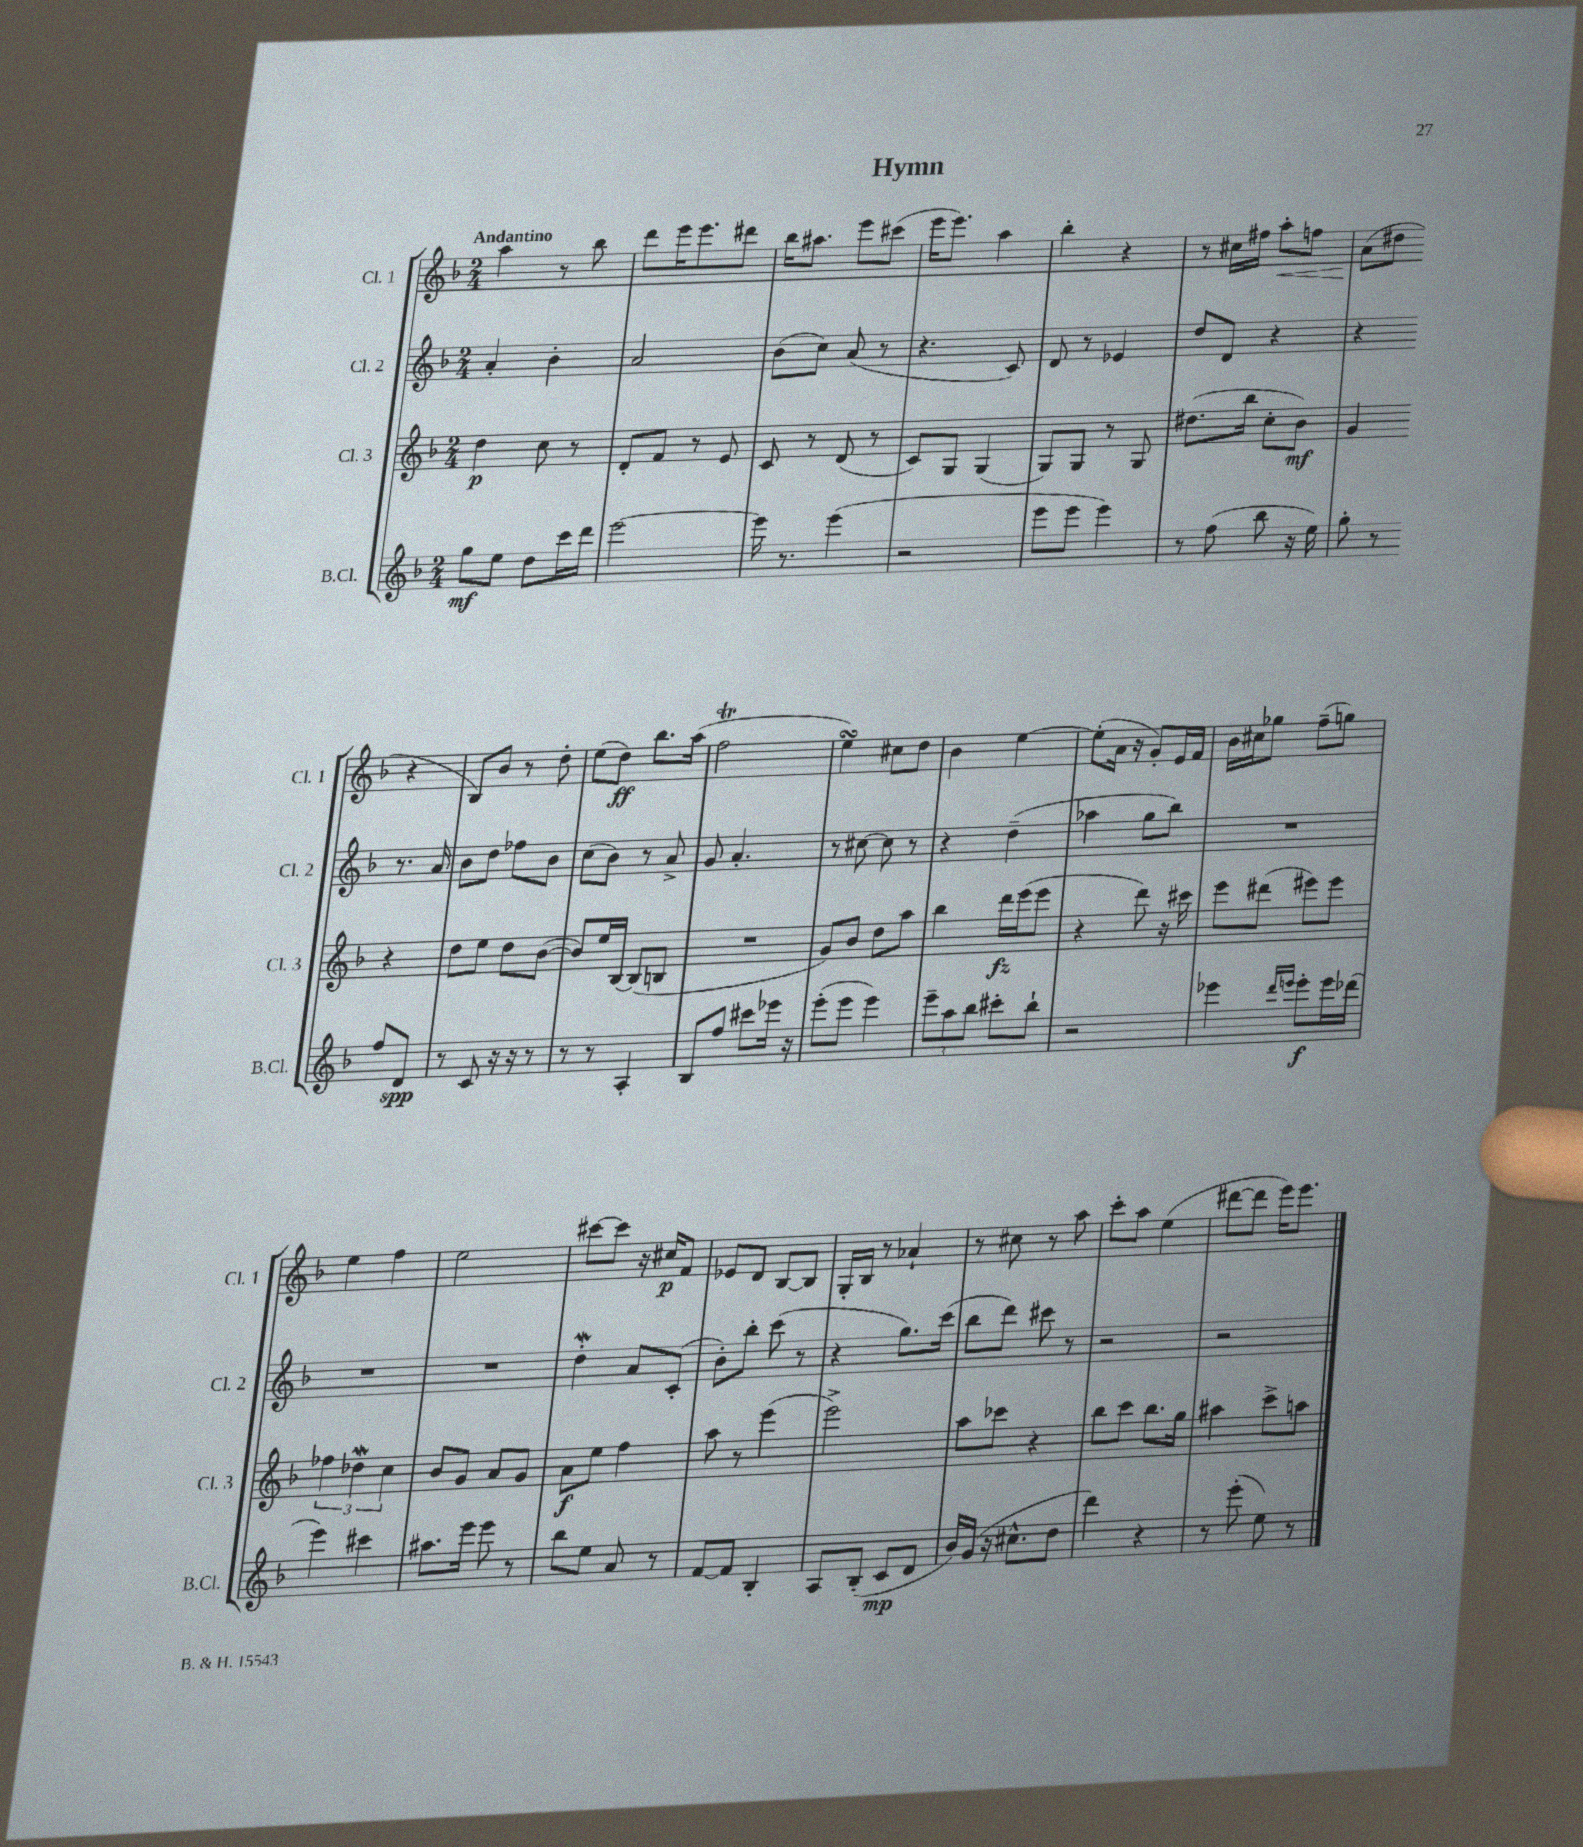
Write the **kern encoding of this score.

**kern	**kern	**kern	**kern
*staff4	*staff3	*staff2	*staff1
*clefG2	*clefG2	*clefG2	*clefG2
*k[b-]	*k[b-]	*k[b-]	*k[b-]
*M2/4	*M2/4	*M2/4	*M2/4
8gg	4dd	4a'	4aa
8ee	.	.	.
8dd	8cc	4b-'	8r
16ccc	8r	.	8bb-
16ddd	.	.	.
=	=	=	=
[2eee	8d'	2a	8ddd
.	8f	.	16eee
.	.	.	8.eee
.	8r	.	.
.	8e	.	8ddd#
=	=	=	=
16eee]	8c	(8b-	16bb-
8.r	.	.	8.aa#
.	8r	8cc)	.
(4eee	(8d	(8a	8eee
.	8r	8r	(8ccc#
=	=	=	=
2r	8c)	4.r	16eee
.	.	.	8.eee)
.	8G	.	.
.	(4G	.	4aa
.	.	8c)	.
=	=	=	=
8eee	8G)	8d	4bb-'
8eee	8G	8r	.
4eee)	8r	4e-	4r
.	8G	.	.
=	=	=	=
8r	(8.dd#	8dd	8r
(8ff	.	8d	16cc#
.	16bb-	.	16ff#
8bb-	8cc'	4r	8aa'
16r	8b-)	.	8ff
16ee)	.	.	.
=	=	=	=
8gg'	4g	4r	(8a
8r	.	.	8dd#
8ff	4r	8.r	4r
8d	.	.	.
.	.	16a	.
=	=	=	=
8r	8dd	8b-	8B-)
8c	8ee	8dd	8b-
16r	8dd	8ff-	8r
16r	.	.	.
8r	([8b-	8b-	8dd'
=	=	=	=
8r	8b-])	(8cc	(8ee
8r	16ee	8b-)	8dd)
.	[16B-	.	.
4A'	(8B-]	8r	8.bb-
.	8B	8a^	.
.	.	.	(16aa
=	=	=	=
8B-	2r	8g	2ff
8ff	.	4.a'	.
8ccc#	.	.	.
16eee-	.	.	.
16r	.	.	.
=	=	=	=
(8eee'	8g)	8r	4ee)
8eee	8b-	[8cc#	.
4eee)	8dd	8cc#]	8cc#
.	8aa	8r	8dd
=	=	=	=
12eee~	4bb-	4r	4b-
12aa	.	.	.
12bb-	.	.	.
8ccc#'	16ddd	(4dd~	[4ee
.	(16eee	.	.
8bb-`	8eee	.	.
=	=	=	=
2r	4r	4aa-	(8ee']
.	.	.	16a
.	.	.	16r
.	8ddd)	8gg	8g')
.	16r	8bb-)	16e
.	16ccc#	.	16f
=	=	=	=
4eee-	8eee	2r	16b-
.	.	.	16cc#
.	(8ddd#	.	8gg-
16qqddd	.	.	.
16qqeee	.	.	.
8eee'	8eee#)	.	(8ff~
16eee	8eee#	.	8gg)
(16ddd-	.	.	.
=	=	=	=
4eee)	6ff-	2r	4ee
.	6dd-	.	.
4ccc#	.	.	4ff
.	6cc	.	.
=	=	=	=
8.aa#	8b-	2r	2ee
.	8g	.	.
16eee	.	.	.
8eee	8a	.	.
8r	8g	.	.
=	=	=	=
8bb-	8a	4dd'	[8ccc#
8ee	8ee	.	8ccc#]
8a	4ff	8a	16r
.	.	.	16cc#
8r	.	(8c'	8f
=	=	=	=
[8f	8aa	8b-')	8e-
8f]	8r	8bb-'	8d
4B-'	(4eee	(8ccc	[8B-
.	.	8r	8B-]
=	=	=	=
8A	2eee^)	4r	16G'
.	.	.	16B-
(8B-'	.	.	8r
8c	.	8.gg)	4a-`
8d	.	.	.
.	.	(16ccc	.
=	=	=	=
16b-)	8aa	8bb-	8r
(16g	.	.	.
16r	8ccc-	8ddd)	8cc#
8.cc#^^	.	.	.
.	4r	8ccc#	8r
8dd	.	8r	8aa
=	=	=	=
4ddd)	8bb-	2r	8ccc'
.	8ccc	.	8aa
4r	8.bb-	.	(4ee
.	16gg	.	.
=	=	=	=
8r	4aa#	2r	[8ddd#
(8eee'	.	.	8ddd#]
8ee)	8ccc^	.	16eee)
.	.	.	8.eee
8r	8aa	.	.
==	==	==	==
*-	*-	*-	*-
